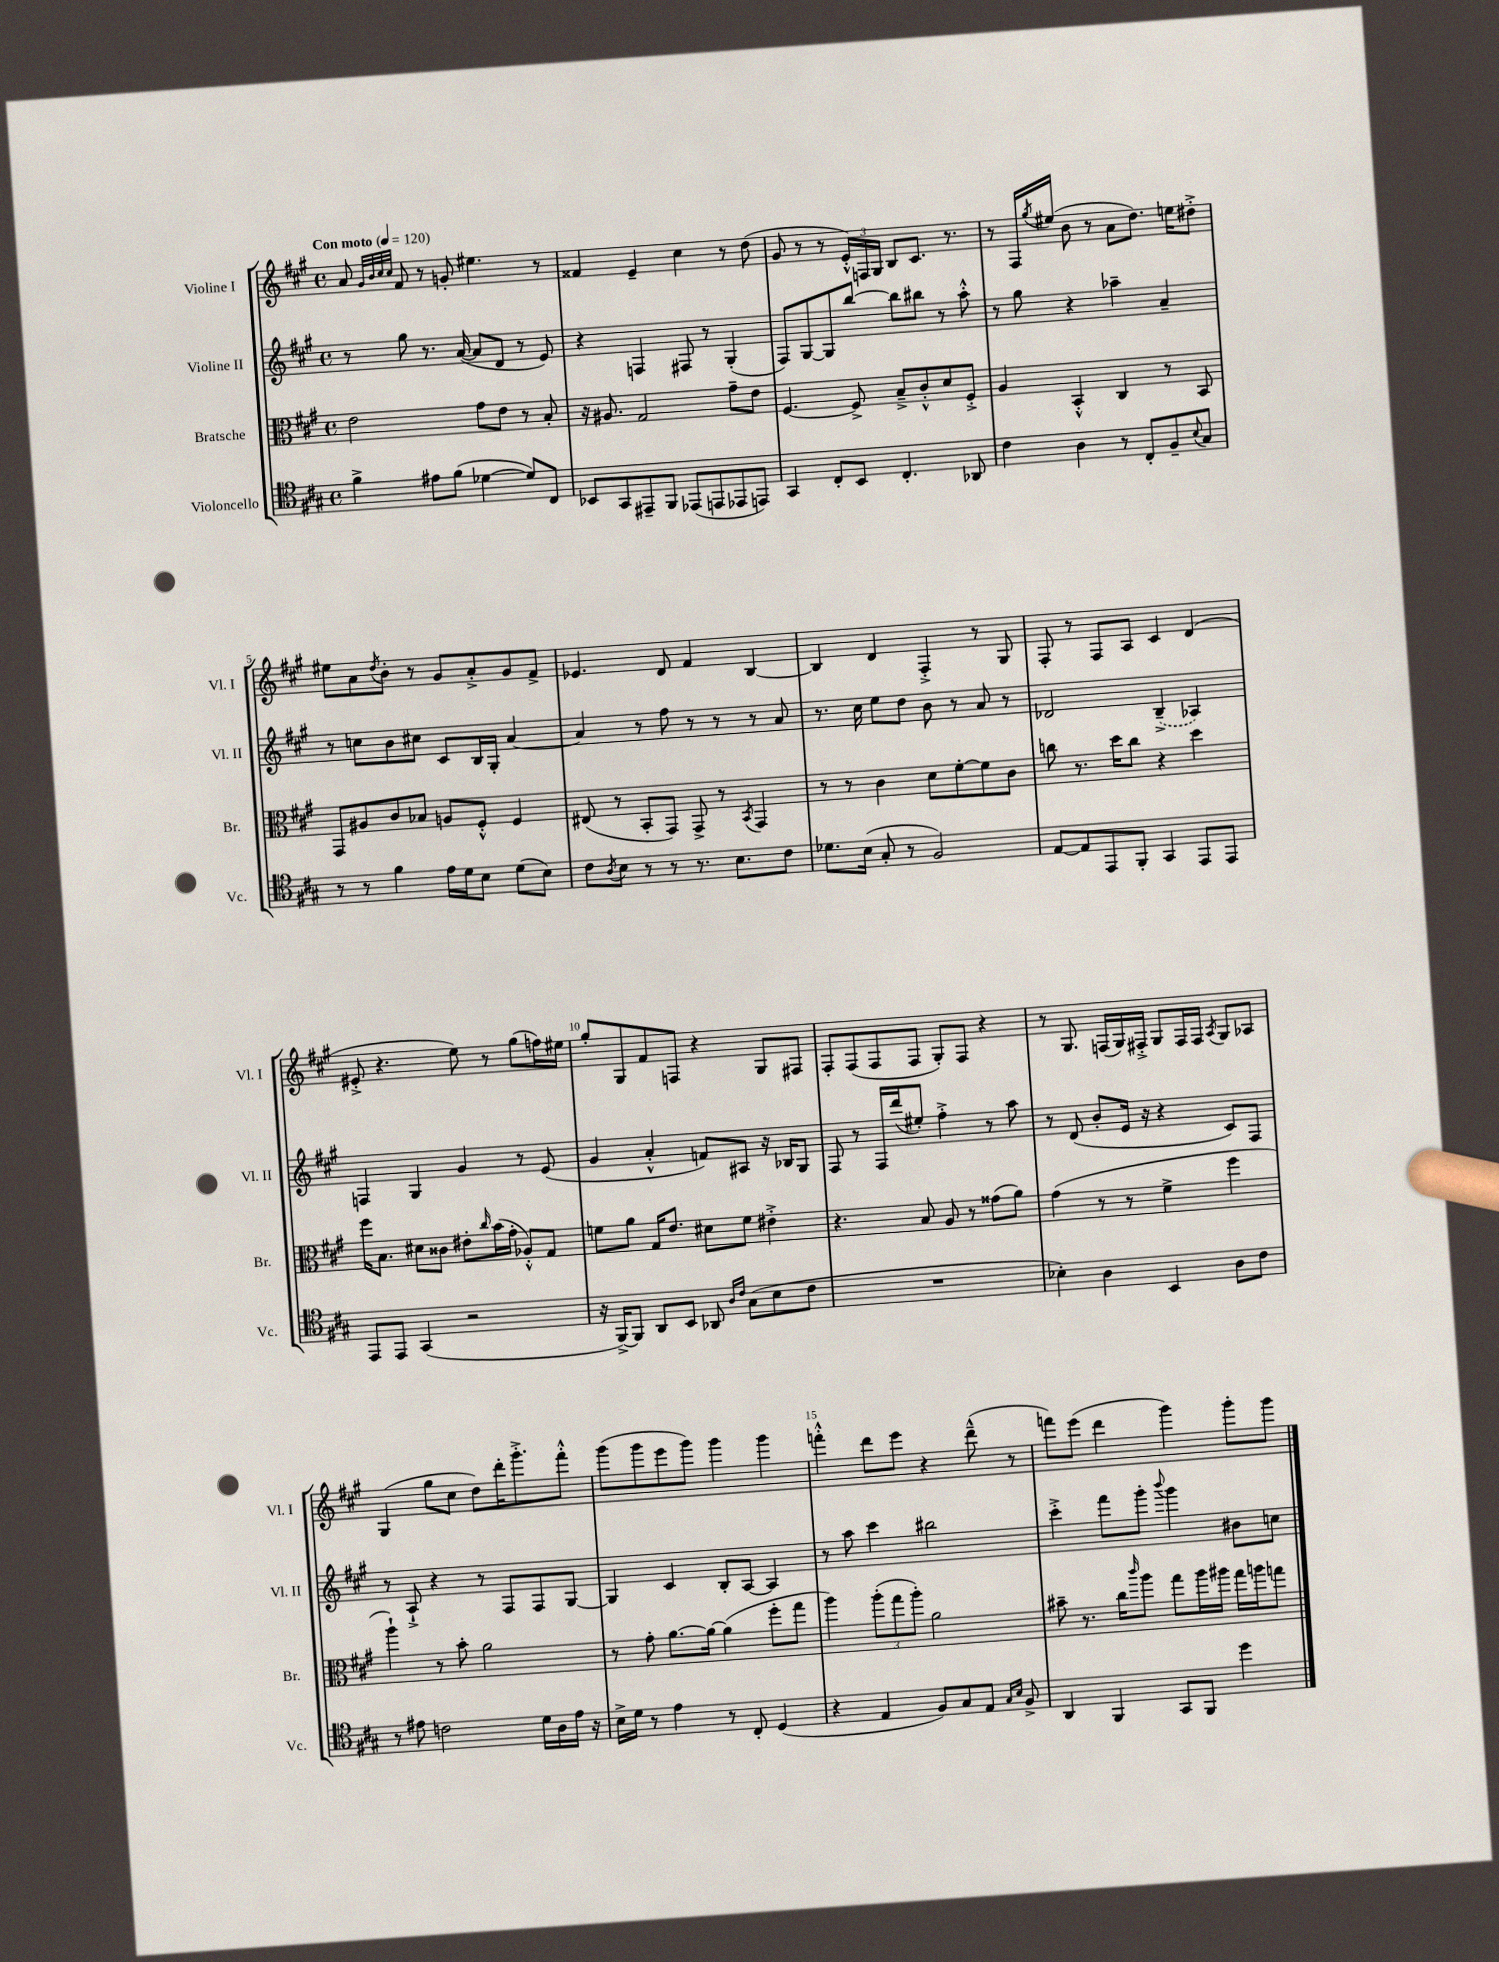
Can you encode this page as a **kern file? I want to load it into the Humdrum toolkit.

**kern	**kern	**kern	**kern
*staff4	*staff3	*staff2	*staff1
*clefC4	*clefC3	*clefG2	*clefG2
*k[f#c#g#]	*k[f#c#g#]	*k[f#c#g#]	*k[f#c#g#]
*M4/4	*M4/4	*M4/4	*M4/4
*met(c)	*met(c)	*met(c)	*met(c)
*MM120	*MM120	*MM120	*MM120
4f#^	2e	8r	8a
.	.	.	32qqg#
.	.	.	32qqb
.	.	.	32qqcc#
.	.	.	32qqcc#
.	.	8gg#	8f#
8e#	.	8.r	8r
(8f#	.	.	8g'
.	.	([16a	.
[4d-	8g#	8a]	4.ee#
.	8e	8d	.
8d-])	8r	8r	.
8C#	8B'	8e)	8r
=	=	=	=
8BB-	16r	4r	4f##
.	8.A#	.	.
8GG#	.	.	.
8EE#~	2G#	4F	4e~
8FF#	.	.	.
(8EE-	.	8F#	4cc#
8EE	.	8r	.
8EE-	8g#~	(4G#'	8r
8EE)	8e	.	(8dd
=	=	=	=
4GG#	[4.F#	8F#)	8g#
.	.	[8G#	8r
8C#'	.	8G#]	8r
8BB	8F#^]	[8bb	24e'^^)
.	.	.	24F
.	.	.	24G#
4.C#'	8B~^	8bb]	8B
.	8c#'^^	8bb#	8.c#
.	8d	8r	.
.	.	.	8.r
8AA-	8F#'^	8aa'^^	.
=	=	=	=
4c#	4A	8r	8r
.	.	8gg#	16F#
.	.	.	8qgg#
.	.	.	(16ee#
4A	4BB'^^	4r	8b
.	.	.	8r
8r	4C#	4aa-~	8a
8C#'	.	.	8.dd)
8F#~	8r	4a~	.
.	.	.	16ee
8qqB	.	.	.
8G#	8BB	.	8dd#'^
=	=	=	=
8r	8GG#	8r	8ee#
8r	8A#	8cc	8a
.	.	.	8qdd
4f#	8c#	8b	8b'
.	8B-	8cc#	8r
16e	8A	8c#	8g#
16d	.	.	.
8B	8F#'^^	16B	8a'^
.	.	16G#'	.
(8d	4F#	[4a	8g#
8B)	.	.	8f#^
=	=	=	=
8c#	(8E#	4a]	4.e-
8qA	.	.	.
8B	8r	.	.
8r	8BB'	8r	.
8r	8GG#)	8ff#	8d
8.r	8GG#^	8r	4f#
.	8r	8r	.
8.B	.	.	.
.	8qBB	.	.
.	4GG#	8r	[4B
8c#	.	8a	.
=	=	=	=
8.d-	8r	8.r	4B]
.	8r	.	.
(16B	.	16cc#	.
8G#'	4c#	8ee	4d
8r	.	8dd	.
2F#)	8d	8b	4F#'^
.	[8f#'	8r	.
.	8f#]	8a	8r
.	8c#	8r	8G#
=	=	=	=
[8E	8cc	2d-	8F#'
8E]	8.r	.	8r
8EE	.	.	8F#
.	16dd	.	.
8FF#'	8cc	.	8A
4GG#	4r	(4B~^	4c#
8EE	4dd	4A-)	(4d
8EE	.	.	.
=	=	=	=
8EE	16ff#	4F	8e#'^
.	8.B	.	.
8EE	.	.	4.r
(4GG#	8d#	4G#	.
.	8c##	.	.
2r	8e#'	4g#	8ee)
.	16qqcc#	.	.
.	(16b	.	8r
.	16g#'	.	.
.	8A-'^^)	8r	(8gg#
.	8G#	(8e	16ff)
.	.	.	16ee#
=	=	=	=
16r	8f	4g#	8gg#'
[16FF#^)	.	.	.
8FF#]	8a	.	8G#
8AA	16G#	4a'^^	8f#
.	8.e	.	.
8BB	.	.	8F
8AA-	8d#	8f)	4r
16qqA	.	.	.
16qqc#	.	.	.
(8G#	8f	8A#	.
8B	4e#'^	16r	8G#
.	.	16B-	.
8c#	.	8G#	8F#
=	=	=	=
1r	4.r	8F#	8F#'
.	.	8r	(8F#
.	.	16F#	8F#
.	.	(16ddd	.
.	8B	8ee#')	8F#
.	8A	4ff#'^	8G#')
.	8r	.	8F#
.	(8g##	8r	4r
.	8a)	8aa	.
=	=	=	=
4B-')	(4g#	8r	8r
.	.	(8d	8.G#
4A	8r	8b'	.
.	.	.	(16F
.	8r	16e	16G#)
.	.	16r	16F#'^
4BB	4f#^	4r	8G#
.	.	.	16F#
.	.	.	16F#
.	.	.	8qA
8A	4ff#	8c#)	8G#
8c#	.	8F#	8A-
=	=	=	=
8r	4aa`)	8r	(4G#
8e#	.	8A`^	.
2c	8r	4r	8gg#
.	8b'	.	8cc#
.	2a	8r	8dd)
.	.	8F#	16ddd'
.	.	.	8.ggg#'^
16d	.	8F#	.
16A	.	.	.
16e#	.	[8G#	8fff#'^^
16r	.	.	.
=	=	=	=
16B^	8r	4G#]	(8ggg#
16d	.	.	.
8r	8g#'	.	8ggg#
4e	[8.a	4c#	8eee
.	.	.	8ggg#)
.	16a_	.	.
8r	(4a]	8B'	4ggg#
8C#'	.	[8A	.
(4D	8ff#'	4A]	4ggg#
.	8gg#	.	.
=	=	=	=
4r	4aa)	8r	4fff'^^
.	.	8aa	.
4E	(12aa'	4ccc#	8ddd
.	12gg#	.	.
.	.	.	8eee
.	12aa')	.	.
8F#)	2a	2bb#	4r
8G#	.	.	.
8E	.	.	(8ddd~^^
16qqG#	.	.	.
16qqB	.	.	.
8F#^	.	.	8r
=	=	=	=
4AA	8b#~	4ccc#'^	8fff)
.	8.r	.	(8eee
4FF#	.	8fff#	4ddd
.	16cc#	.	.
.	16qqccc#	.	.
.	8aa	8ggg#'	.
.	.	8qqbbb	.
8GG#	8gg#	4ggg#	4ggg#)
8FF#	16aa	.	.
.	16aa#	.	.
4dd	16gg#	8b#	8ggg#'
.	16aa	.	.
.	8gg	8cc	8ggg#
==	==	==	==
*-	*-	*-	*-
